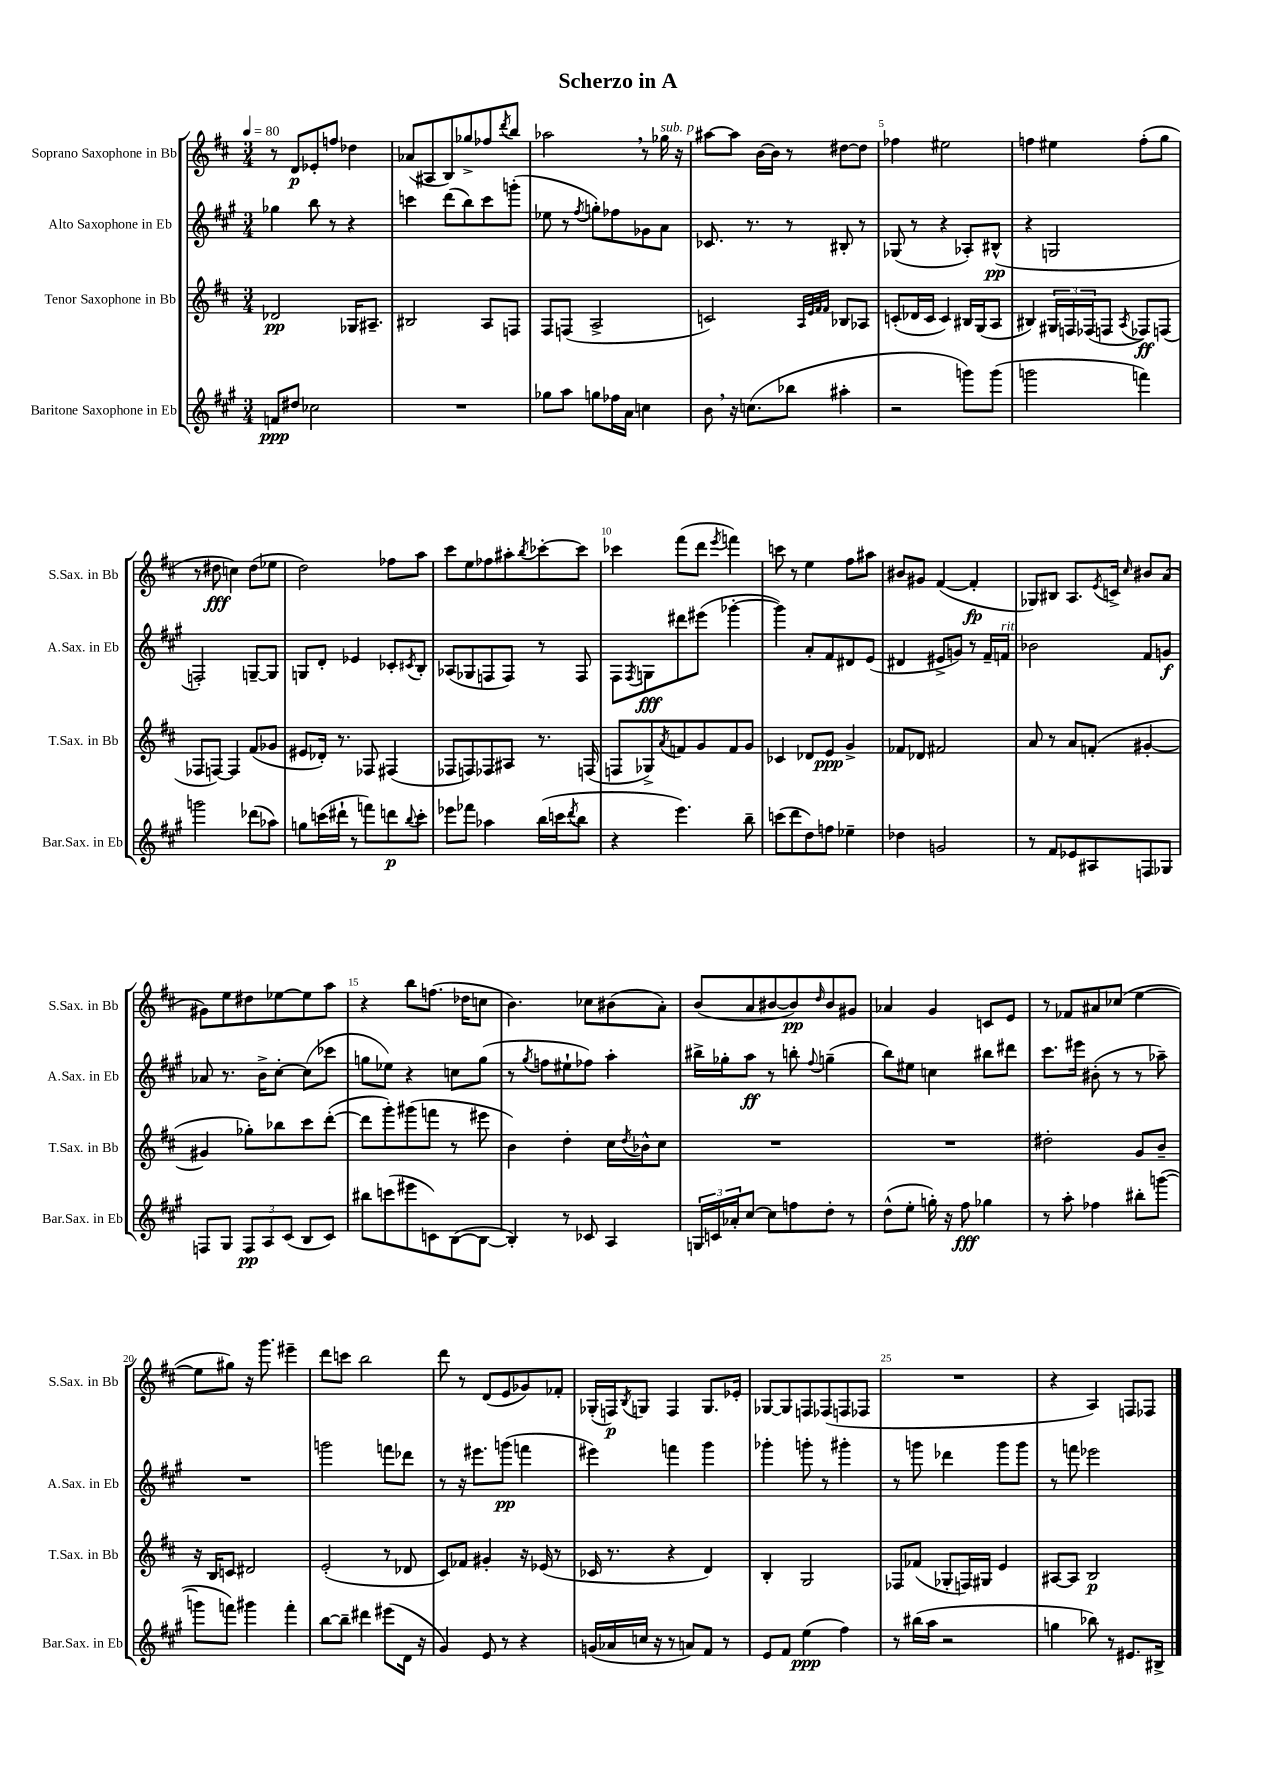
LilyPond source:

\header { title = "Scherzo in A" }
<<
\new StaffGroup <<
\new Staff = "s0" \with { instrumentName = "Soprano Saxophone in Bb" shortInstrumentName = "S.Sax. in Bb" } {
    \clef treble \key d \major \numericTimeSignature \time 3/4 \tempo 4 = 80
    r8 d'8\p ees'8-. f''8 des''4 |
    aes'8( ais8 b8) ges''8-> fes''8 \acciaccatura { d'''8 } b''8 |
    aes''2 \breathe r8 ges''16^\markup { \italic "sub. p" } r16 |
    ais''8~ ais''8 b'16~ b'16 r8 dis''8~ dis''8 |
    fes''4 eis''2 |
    f''4 eis''4 f''8-.( g''8 |
    r8 dis''8\fff c''4) dis''8( ees''8 |
    d''2) fes''8 a''8 |
    cis'''8 e''8 fes''8 ais''8-. \acciaccatura { b''8 } ces'''8~-. ces'''8 |
    ces'''4 fis'''8( d'''8 \acciaccatura { e'''8 } f'''4) |
    c'''8 r8 e''4 fis''8 ais''8 |
    bis'8 gis'8 fis'4~( fis'4-.\fp |
    ges8) bis8 a8. \acciaccatura { e'8 } c'16-> \grace { cis''16 } bis'8 a'8( |
    gis'8) e''8 dis''8 ees''8~ ees''8 a''8 |
    r4 b''8 f''8.( des''16 c''8 |
    b'4.) ces''8 bis'8( a'8-.) |
    b'8( a'8 bis'8~ bis'8\pp) \grace { d''16 } bis'8 gis'8 |
    aes'4 g'4 c'8 e'8 |
    r8 fes'8 ais'8 ces''8( e''4~ |
    e''8 gis''8) r16 g'''8. eis'''4-- |
    d'''8 c'''8 b''2 |
    d'''8 r8 d'8( e'8 ges'8) fes'8-. |
    ges16-.( f16\p) \acciaccatura { b8 } g8 f4 g8. ees'16-. |
    ges8~ ges8 f8 fes8( f8 fes8 |
    R2. |
    r4 a4) f8 fes8 \bar "|." |
}
\new Staff = "s1" \with { instrumentName = "Alto Saxophone in Eb" shortInstrumentName = "A.Sax. in Eb" } {
    \clef treble \key a \major \numericTimeSignature \time 3/4
    ges''4 b''8 r8 r4 |
    c'''4 d'''8( b''8) c'''8 g'''8-.( |
    ees''8 r8 \acciaccatura { fis''8 } g''8-.) fes''8 ges'8 a'8 |
    ces'8. r8. r8 bis8-. r8 |
    ges8( r8 r4 aes8-.) bis8-^\pp( |
    r4 g2 |
    f2-.) g8~-- g8 |
    g8 d'8-. ees'4 ces'8-. \acciaccatura { cis'8 } b8-. |
    aes8( ges8 f8 f8) r8 f8 |
    fis8 \acciaccatura { fis8 } g8\fff dis'''8 eis'''8( ges'''4~-. |
    ges'''4) a'8-. fis'8 dis'8 e'8( |
    dis'4 eis'8-> g'8) r8 fis'16-- f'16^\markup { \italic "rit." } |
    bes'2 fis'8 g'8\f |
    aes'8 r8. b'16-> cis''8~-. cis''8( ces'''8 |
    g''8 ees''8) r4 c''8 g''8( |
    r8 \acciaccatura { gis''8 } f''8 eis''8-! fes''8) a''4-. |
    bis''16-> ges''16-. a''8\ff r8 b''8-. \appoggiatura { fis''8 } g''4--( |
    b''8) eis''8 c''4 bis''8 dis'''8 |
    cis'''8. eis'''16 bis'8-.( r8 r8 aes''8--) |
    R2. |
    g'''2 f'''8 des'''8 |
    r8 r16 eis'''8. g'''8\pp( f'''4 |
    eis'''4) f'''4 gis'''4 |
    ges'''4-. g'''8-. r8 gis'''4-. |
    r8 g'''8 des'''4 g'''8 g'''8 |
    r8 f'''8 ees'''2 \bar "|." |
}
\new Staff = "s2" \with { instrumentName = "Tenor Saxophone in Bb" shortInstrumentName = "T.Sax. in Bb" } {
    \clef treble \key d \major \numericTimeSignature \time 3/4
    des'2\pp ges16 ais8.-- |
    bis2 a8 f8 |
    fis8 f8( a2-> |
    c'2) \grace { a32 e'32 fis'32 fis'32 } bes8 aes8 |
    c'8-.( des'16 c'16 c'4) bis16 g16( a8 |
    bis4) \tuplet 3/2 { gis16 f16 fes16( } f8 \acciaccatura { a8 } fes8\ff) f8( |
    fes8 f8~) f4 fis'8( ges'8 |
    eis'8 des'16-.) r8. fes8 fis4( |
    fes8 f8) fes8 ais8 r8. f16( |
    f8 ges8->) \acciaccatura { a'8 } f'8 g'8 f'8 g'8 |
    ces'4 des'8 e'8\ppp g'4-> |
    fes'8 des'8 fis'2 |
    a'8 r8 a'8 f'8-.( gis'4~-. |
    gis'4 ges''8-.) bes''8 cis'''8 d'''8~-.( |
    d'''8 g'''8-.) gis'''8( f'''8 r8 eis'''8 |
    b'4) d''4-. cis''16 \acciaccatura { d''8 } bes'16-^ cis''8 |
    R2. |
    R2. |
    dis''2-. g'8 b'8-- |
    r16 b16 c'8 dis'2 |
    e'2-.( r8 des'8 |
    cis'8) fes'8 gis'4-. r16 ees'16( r8 |
    ces'16 r8. r4 d'4) |
    b4-. g2 |
    fes8 fes'8( ges8-. f16) gis16 e'4 |
    ais8~ ais8 b2\p \bar "|." |
}
\new Staff = "s3" \with { instrumentName = "Baritone Saxophone in Eb" shortInstrumentName = "Bar.Sax. in Eb" } {
    \clef treble \key a \major \numericTimeSignature \time 3/4
    f'8\ppp dis''8 ces''2 |
    R2. |
    ges''8 a''8 g''8 fes''16 a'16 c''4 |
    b'8 \breathe r16 c''8.( bes''8 ais''4-. |
    r2 g'''8) g'''8( |
    g'''2 f'''4) |
    g'''2 des'''8( aes''8) |
    g''8 c'''16( dis'''16-! r8 f'''8) d'''8\p \appoggiatura { b''8 } c'''8-. |
    ees'''8 fes'''8 aes''4 b''16( c'''16 \acciaccatura { d'''8 } b''8 |
    r4 e'''4.) b''8-- |
    c'''8( d'''8 d''8) f''8 ees''4-- |
    des''4 g'2 |
    r8 fis'8 ees'8 ais8 f8 ges8 |
    f8 gis8 \tuplet 3/2 { f8\pp a8 cis'8( } b8 cis'8) |
    bis''8 c'''8( eis'''8 c'8) b8~( b8~ |
    b4-.) r8 ces'8 a4 |
    \tuplet 3/2 { g16 c'16 aes'16-. } cis''8~ cis''8 f''8 d''8-. r8 |
    d''8-^( e''8-. g''16-.) r16 fis''8\fff ges''4 |
    r8 a''8-. fes''4 bis''8-. g'''8~( |
    g'''8 f'''8) gis'''4 f'''4-. |
    b''8~ b''8-- dis'''4 eis'''8( d'16 r16 |
    gis'4) e'8 r8 r4 |
    g'16( aes'16 c''16 r16 r8 a'8) fis'8 r8 |
    e'8 fis'8 e''4\ppp( fis''4) |
    r8 bis''16( a''16 r2 |
    g''4 bes''8) r8 eis'8. bis16-> \bar "|." |
}
>>
>>
\layout { \context { \Score \override BarNumber.break-visibility = ##(#f #t #t) barNumberVisibility = #(every-nth-bar-number-visible 5) } }
